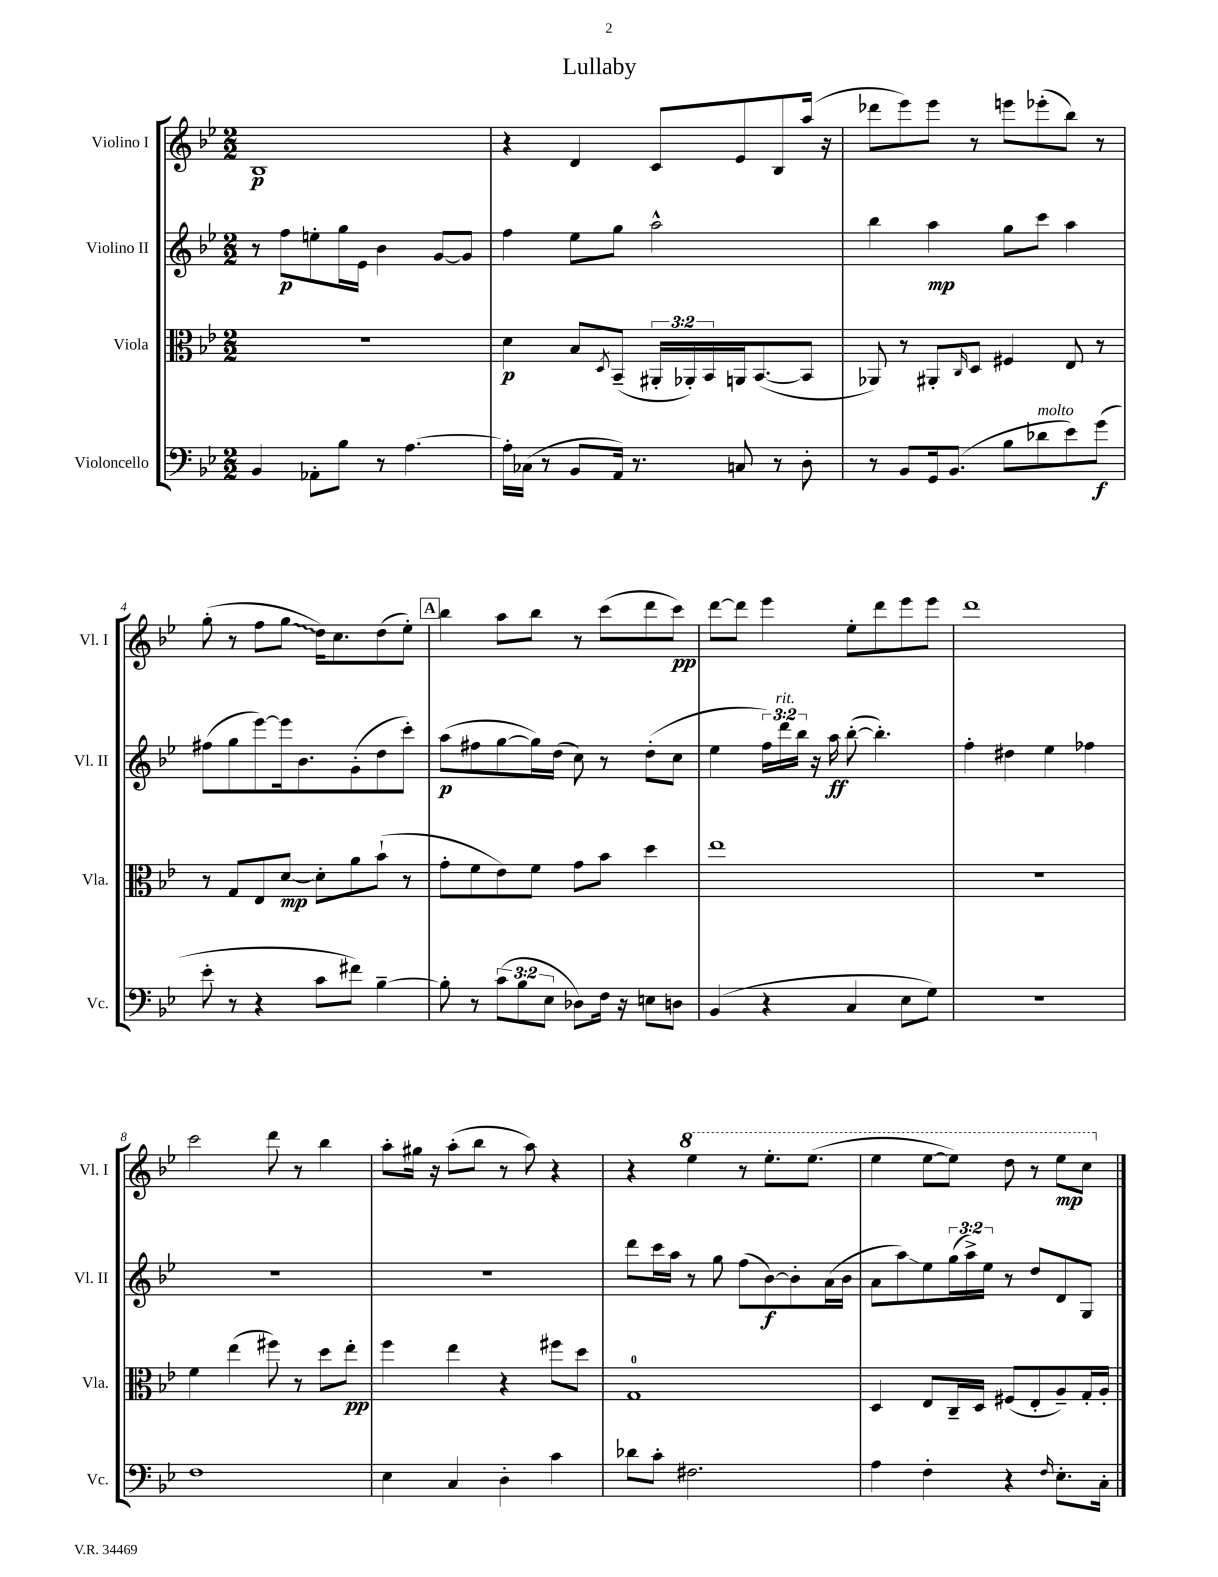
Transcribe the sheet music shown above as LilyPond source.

\header { title = "Lullaby" }
<<
\new StaffGroup <<
\new Staff = "s0" \with { instrumentName = "Violino I" shortInstrumentName = "Vl. I" } {
    \clef treble \key bes \major \numericTimeSignature \time 2/2
    bes1\p |
    r4 d'4 c'8 ees'8 bes8 a''16( r16 |
    des'''8 ees'''8) ees'''8 r8 e'''8 ees'''8-.( bes''8) r8 |
    g''8-.( r8 f''8 \once \override Glissando.style = #'zigzag g''8\glissando d''16) c''8. d''8( ees''8-.) |
    \mark \markup { \box "A" } bes''4 a''8 bes''8 r8 c'''8( d'''8 c'''8\pp) |
    d'''8~ d'''8 ees'''4 ees''8-. d'''8 ees'''8 ees'''8 |
    d'''1 |
    c'''2 d'''8 r8 bes''4 |
    a''8-. gis''16 r16 a''8-.( bes''8 r8 a''8) r4 |
    r4 \ottava #1 ees'''4 r8 ees'''8.-. ees'''8.( |
    ees'''4 ees'''8~ ees'''8) d'''8 r8 ees'''8\mp c'''8 \ottava #0 \bar "|." |
}
\new Staff = "s1" \with { instrumentName = "Violino II" shortInstrumentName = "Vl. II" } {
    \clef treble \key bes \major \numericTimeSignature \time 2/2 \override Staff.TupletNumber.text = #tuplet-number::calc-fraction-text
    r8 f''8\p e''8-. g''16 ees'16 bes'4 g'8~ g'8 |
    f''4 ees''8 g''8 a''2-^ |
    bes''4 a''4\mp g''8 c'''8 a''4 |
    fis''8( g''8 ees'''8~) ees'''16 bes'8. g'8-.( d''8 c'''8-.) |
    \mark \markup { \box "A" } a''8\p( fis''8 g''8~ g''16) d''16( c''8) r8 d''8-.( c''8 |
    ees''4 \tuplet 3/2 { f''16) d'''16^\markup { \italic "rit." } bes''16 } r16 a''16\ff bes''8~-.( bes''4.-.) |
    f''4-. dis''4 ees''4 fes''4 |
    R1 |
    R1 |
    d'''8 c'''16 a''16 r8 g''8 f''8( bes'8~\f) bes'8-. a'16( bes'16 |
    a'8 a''8\glissando) ees''8 \tuplet 3/2 { g''16( a''16->) ees''16 } r8 d''8 d'8 g8 \bar "|." |
}
\new Staff = "s2" \with { instrumentName = "Viola" shortInstrumentName = "Vla." } {
    \clef alto \key bes \major \numericTimeSignature \time 2/2 \override Staff.TupletNumber.text = #tuplet-number::calc-fraction-text
    r1 |
    d'4\p bes8 \acciaccatura { d8 } bes,8--( \tuplet 3/2 { ais,16-. aes,16-.) bes,16 } a,16 bes,8.~( bes,8 |
    aes,8) r8 ais,8-. \grace { c16 } d8 fis4 ees8 r8 |
    r8 g8 ees8 d'8~\mp d'8-. a'8 bes'8-!( r8 |
    \mark \markup { \box "A" } g'8-. f'8 ees'8) f'8 g'8 bes'8 d''4 |
    ees''1 |
    r1 |
    f'4 ees''4( fis''8) r8 d''8 ees''8-.\pp |
    f''4 ees''4 r4 fis''8 d''8 |
    g1-0 |
    d4 ees8 c16-- d16 fis8( ees8-. a8--) g16-. a16-. \bar "|." |
}
\new Staff = "s3" \with { instrumentName = "Violoncello" shortInstrumentName = "Vc." } {
    \clef bass \key bes \major \numericTimeSignature \time 2/2 \override Staff.TupletNumber.text = #tuplet-number::calc-fraction-text
    bes,4 aes,8-. bes8 r8 a4.~ |
    a16-. ces16( r8 bes,8 a,16) r8. c8 r8 d8-. |
    r8 bes,8 g,16 bes,8.( bes8 des'8^\markup { \italic "molto" } ees'8) g'8\f( |
    ees'8-. r8 r4 c'8 fis'8) bes4~-- |
    \mark \markup { \box "A" } bes8-. r8 \tuplet 3/2 { c'8( bes8 ees8 } des8) f16 r16 e8 d8 |
    bes,4( r4 c4 ees8 g8) |
    r1 |
    f1 |
    ees4 c4 d4-. c'4 |
    des'8 c'8-. fis2. |
    a4 f4-. r4 \grace { f16 } ees8.-. c16-. \bar "|." |
}
>>
>>
